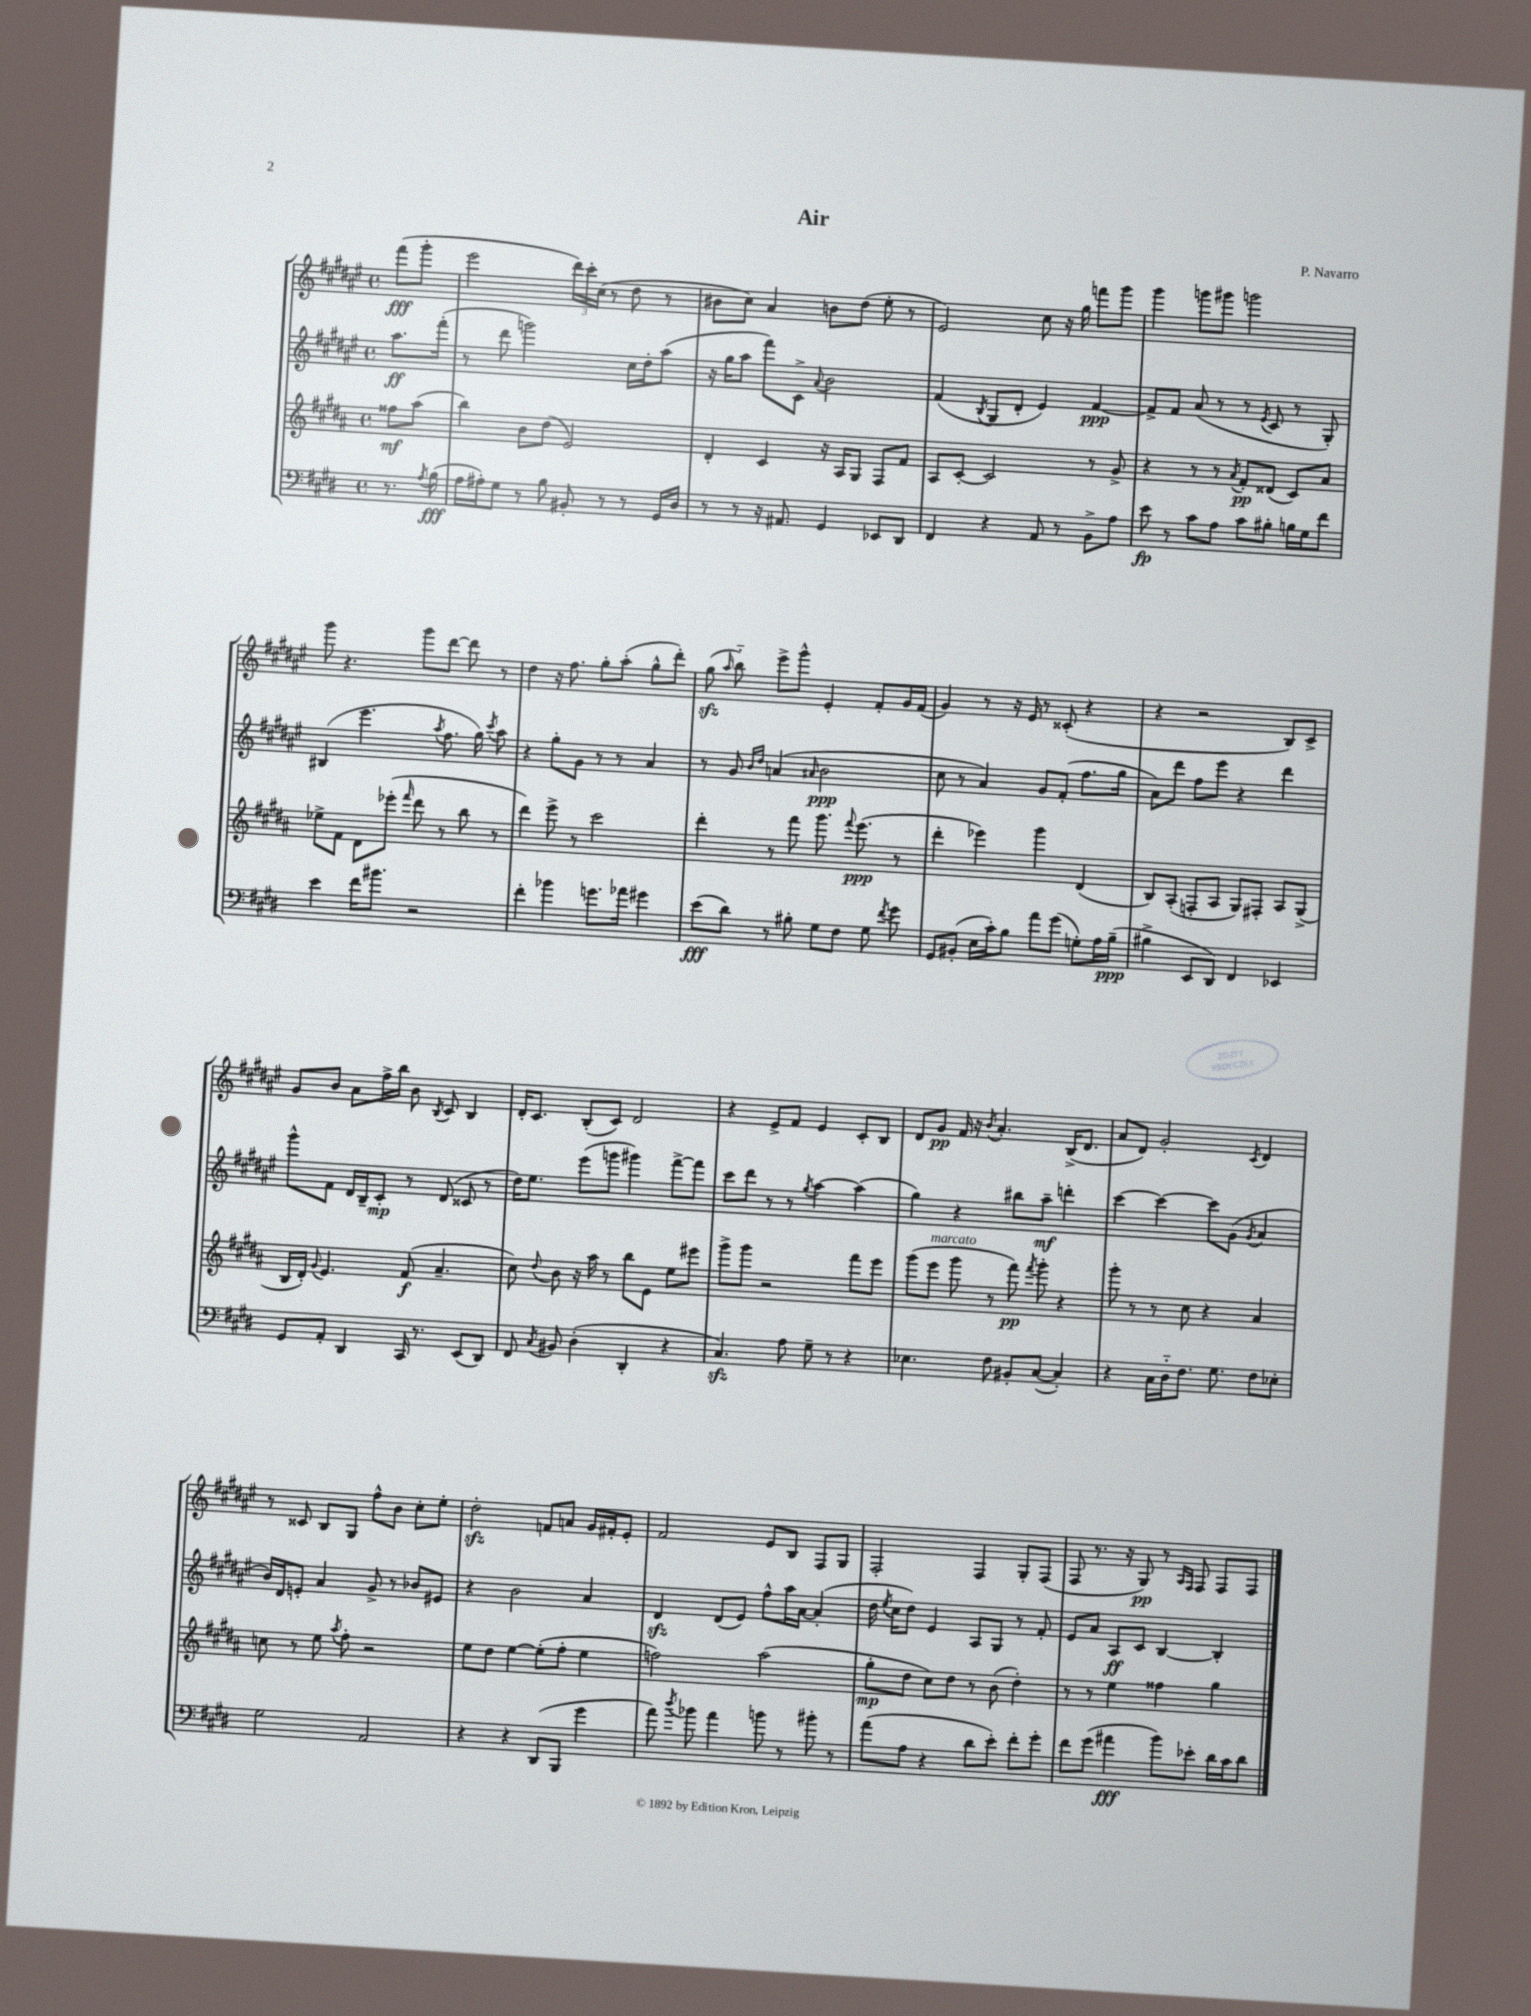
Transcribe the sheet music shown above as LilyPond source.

\header { title = "Air" composer = "P. Navarro" }
<<
\new StaffGroup <<
\new Staff = "s0" {
    \clef treble \key fis \major \defaultTimeSignature \time 4/4 \partial 4
    \autoBeamOff fis'''8[\fff( gis'''8]-. |
    eis'''2 \tuplet 3/2 { dis'''16[) cis'''16-. cis''16]( } r8 dis''8 r8 |
    bis'8[ cis''8]) ais'4 b'8[ dis''8]( eis''8-. r8 |
    eis'2) cis''8 r16 gis''16 f'''8[ gis'''8] |
    gis'''4 g'''8[ gis'''8] g'''2 |
    gis'''8 r4. gis'''8[ dis'''8]~ dis'''8 r8 |
    dis''4 r16 fis''8. gis''8[-. ais''8]-.( gis''8[-^ dis'''8]-.) |
    gis''8\sfz( \grace { ais''16 } b''8-_) eis'''8[-> gis'''8]-^ eis'4-. fis'8[-. gis'16 fis'16]( |
    gis'4) r8 r16 eis'16 r8 cisis'8-.( r4 |
    r4 r2 b8[) cis'8]-> |
    gis'8[ b'8] ais'8[ fis''16-> b''16] b'8 \acciaccatura { b8 } cis'8 b4 |
    dis'16[-. cis'8.] b8[-.( cis'8]) dis'2 |
    r4 eis'8[-> fis'8] eis'4 cis'8[-. b8] |
    dis'8[ gis'8]\pp fis'16 r16 \acciaccatura { b'8 } ais'4.-. b16[->( dis'8.] |
    ais'8[ dis'8]) gis'2-. \acciaccatura { cis'8 } dis'4 |
    r8 cisis'8 b8[ gis8] fis''8[-^ b'8] cis''8[-. eis''8]-. |
    dis''2-.\sfz f'8[ a'8] gis'16[ fis'16-. eis'8]-. |
    fis'2 eis'8[ b8] fis8[ gis8] |
    fis2-. fis4 gis8[-. fis8]( |
    fis8 r8. r16 gis8\pp) r8 \grace { ais16[ fis16] } fis8 fis8[ fis8] \bar "|." |
}
\new Staff = "s1" {
    \clef treble \key fis \major \defaultTimeSignature \time 4/4 \partial 4
    \autoBeamOff ais''8.[\ff fis'''16]-.( |
    r8 dis'''8 g'''2) cis''16[ dis''16-. ais''8]( |
    r16 gis''16[ ais''8] fis'''8[) cis'8]-> \appoggiatura { ais'8 } b'2 |
    fis'4( \acciaccatura { b8 } gis8[ dis'8]-. eis'4) fis'4~\ppp |
    fis'8[-> fis'8] ais'8( r8 r8 \acciaccatura { eis'8 } cis'8 r8 gis8-.) |
    bis4( eis'''4. \acciaccatura { ais''8 } fis''8. gis''16) \acciaccatura { cis'''8 } ais''8 |
    r4 gis''8[-. gis'8] r8 r8 ais'4 |
    r8 gis'8 \grace { b'16[ dis''16] } a'4( \grace { ais'16 } b'2\ppp |
    cis''8 r8 ais'4) gis'8[ fis'8]-.( fis''8.[ gis''16] |
    ais'8[) dis'''8] fis''8[ eis'''8] r4 dis'''4 |
    gis'''8[-^ fis'8] dis'16[ b16-- cis'8]-.\mp r8 dis'8( cisis'8 r8 |
    dis''16[) eis''8.] eis'''8[( g'''8] gis'''4) fis'''8[~-> fis'''8] |
    cis'''8[ dis'''8] r8 r8 \acciaccatura { gis''8 } ais''4~ ais''4( |
    gis''4) r4 bis''8[ ais''8]--\mf d'''4-. |
    cis'''4~ cis'''4~ cis'''8[ gis'8]( \acciaccatura { gis'8 } ais'4 |
    b'16[) dis'16 e'8]-. ais'4 gis'8-> r8 bes'8[ eis'8] |
    r4 b'2 ais'4 |
    dis'4\sfz dis'8[( eis'8]) fis''8[-^ ais''16 ais'16]~ ais'4-.( |
    dis''16 \acciaccatura { eis''8 } cis''16[ dis''8]) eis'4 ais8[ gis8] r8 fis'8-. |
    eis'8[ ais'8] ais8[\ff cis'8] b4~ b4-. \bar "|." |
}
\new Staff = "s2" {
    \clef treble \key b \major \defaultTimeSignature \time 4/4 \partial 4
    \autoBeamOff fisis''8[\mf ais''8]( |
    b''4) b'8[ dis''8]( e'2) |
    dis'4-. cis'4 r16 ais16[ gis8] fis8[ fis'8] |
    ais8[ cis'8]~-. cis'2 r8 gis'8-> |
    r4 r8 r8 \acciaccatura { ais'8 } fis'8[-.\pp disis'8]( cis'8[) ais'8] |
    ees''8[-> fis'8] dis'8[ ees'''8]-.( \grace { fis'''16 } dis'''8 r8 b''8 r8 |
    dis'''4) e'''8-> r8 cis'''2 |
    dis'''4-. r8 fis'''8 gis'''8. \appoggiatura { fis'''8 } e'''8.\ppp( r8 |
    dis'''4-. ees'''4) gis'''4 dis'4( |
    b8[) ais8]-.( f8[-. ais8] gis8[) fis8]-. ais8[ gis8]->( |
    b16[ dis'16]-.) \appoggiatura { gis'8 } e'4. fis'8\f( ais'4.-- |
    cis''8) \appoggiatura { dis''8 } b'8 r16 ais''16 r8 b''8[ e'8] e''8[ eis'''8] |
    gis'''8[-> gis'''8] r2 fis'''8[ e'''8] |
    gis'''8[( e'''8]^\markup { \italic "marcato" } gis'''8 r8 fis'''8\pp) \acciaccatura { fis'''8 } gis'''8-. r4 |
    gis'''8-. r8 r8 cis''8 r4 ais'4 |
    c''8 r8 e''8 \acciaccatura { ais''8 } fis''8-. r2 |
    e''8[ dis''8] e''4~ e''8[-.( fis''8]-. e''4 |
    f''2) ais''2( |
    gis''8[-.\mp dis''8] cis''8[) dis''8] r8 b'8( dis''4-.) |
    r8 r8 e''4 fisis''4 gis''4 \bar "|." |
}
\new Staff = "s3" {
    \clef bass \key e \major \defaultTimeSignature \time 4/4 \partial 4
    \autoBeamOff r8. \acciaccatura { a8 } b16\fff( |
    a16[ ais16-.) gis8] r8 b8 bis,8-. r8 r8 gis,16[ dis16] |
    r8 r8 r16 ais,8. gis,4 ees,8[ dis,8] |
    fis,4 r4 a,8 r8 b,8[-> a8] |
    e'8\fp r8 cis'8[ a8] cis'8[ bis8]-. b16[ gis16 fis'8] |
    e'4 fis'16[ bis'8.] r2 |
    fis'4-. bes'4 g'8.[ aes'16] gis'4 |
    e'8[\fff( dis'8]) r8 bis8-. gis8[ fis8] gis8 \acciaccatura { fis'8 } gis'8 |
    gis,8[ bis,8]-.( e16[ cis'16-.) b8] a'8[ gis'8]( g8[-.) a16 b16]--\ppp( |
    bis4-> e,8[ dis,8]) fis,4 ees,4 |
    gis,8[ a,8]-. dis,4 cis,16 r8. e,8[( dis,8]) |
    fis,8 \acciaccatura { cis8 } bis,8 dis4-.( dis,4-. r4 |
    cis4.\sfz) a8 gis8-- r8 r4 |
    ees4. fis8 bis,8[-. cis8]~( cis4-.) |
    r4 cis16[ dis16-_ fis8.] gis8. fis8[ ees8]-. |
    gis2 a,2 |
    r4 r4 dis,8[( b,,8] gis'4 |
    a'8) \acciaccatura { dis''8 } bes'8 a'4 b'8 r8 bis'8-. r8 |
    a'8[( a8] r4 dis'8[ e'8]-.) fis'8[-. gis'8]-. |
    fis'8[ gis'8]( ais'4\fff b'8[) ees'8]-. dis'16[ cis'16 dis'8] \bar "|." |
}
>>
>>
\layout { \context { \Score \remove "Bar_number_engraver" } }
